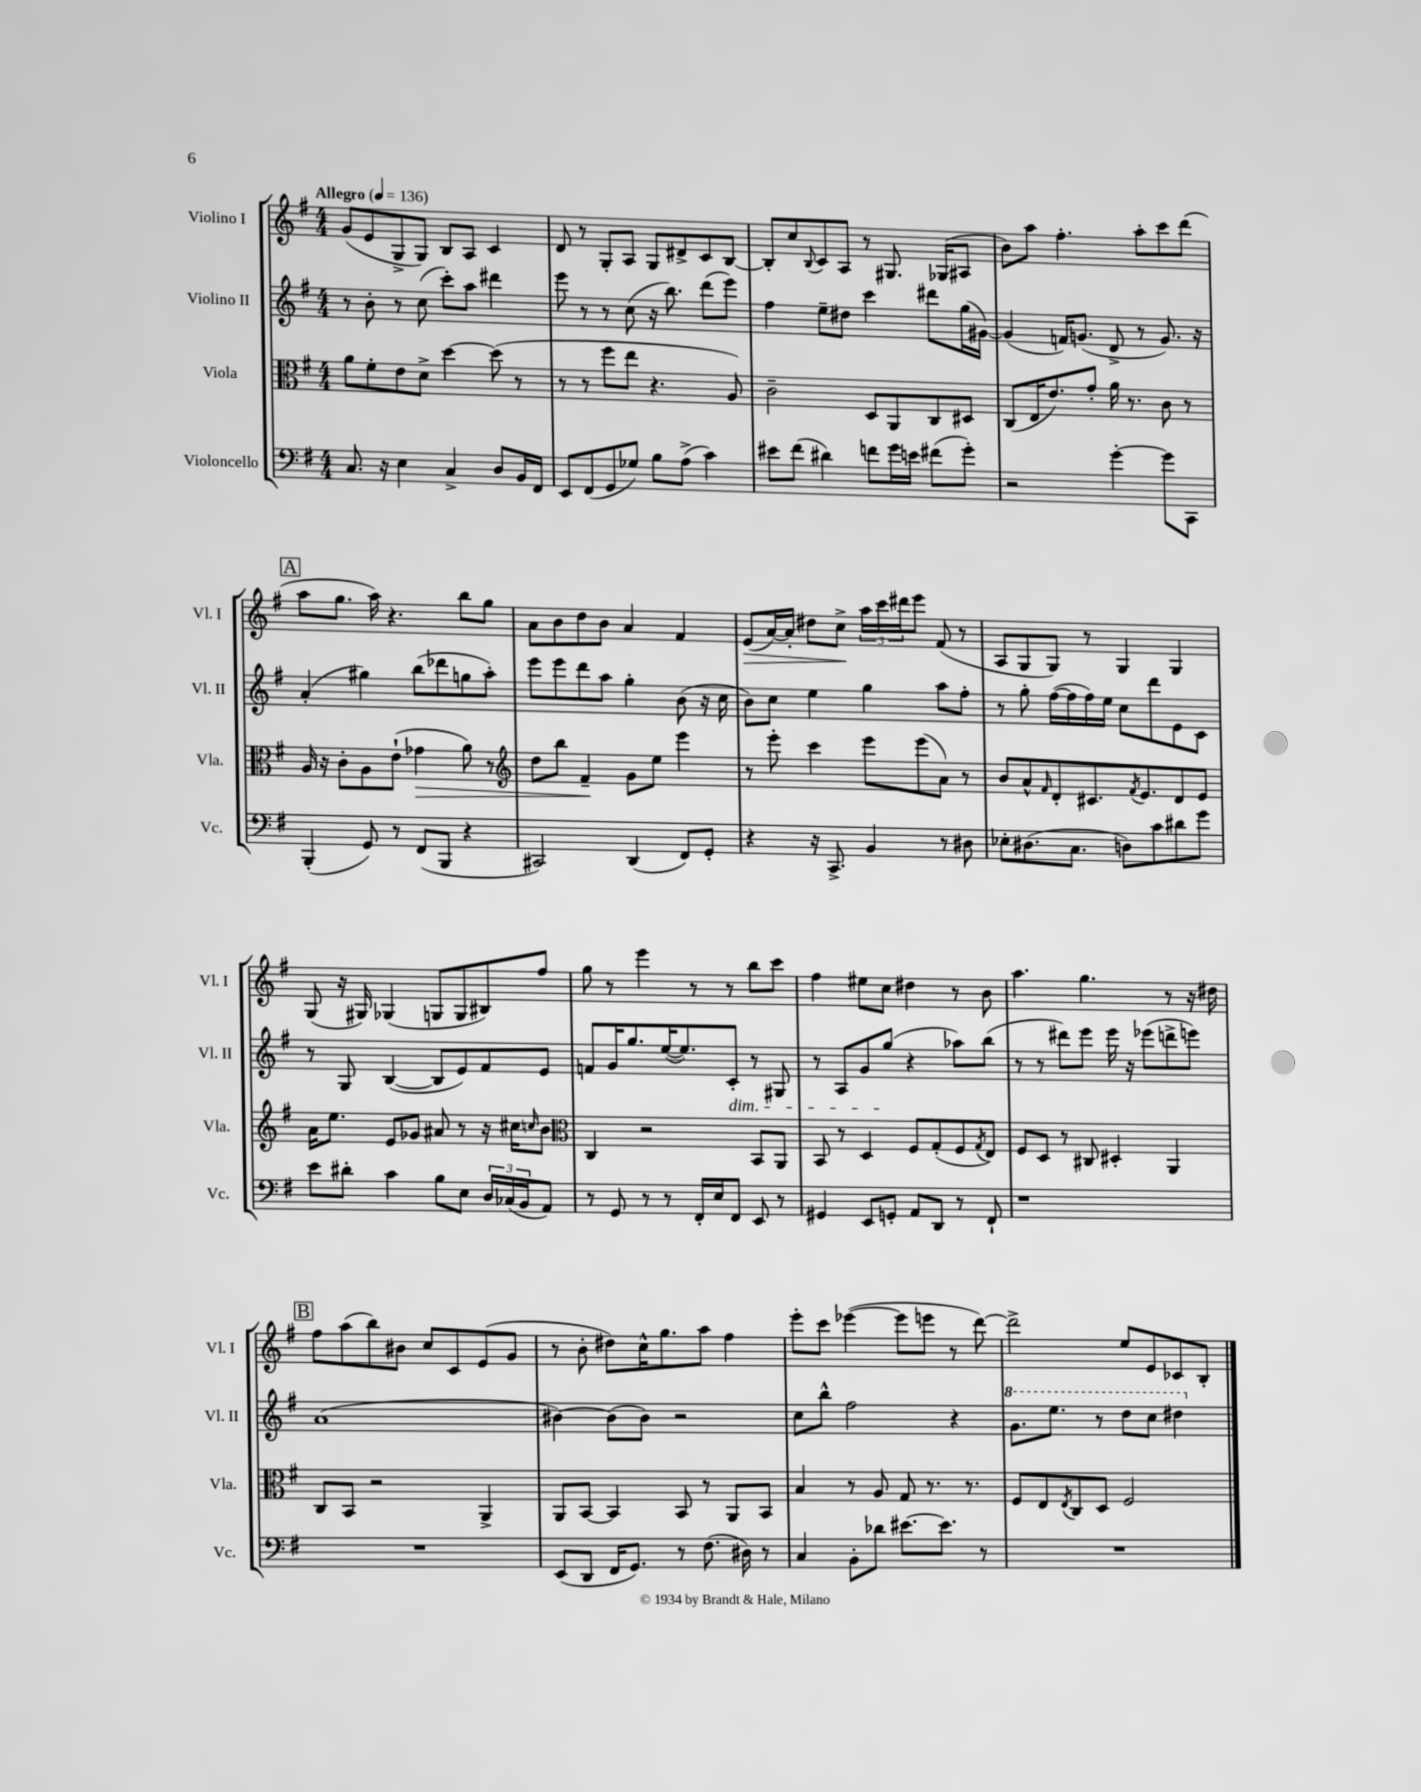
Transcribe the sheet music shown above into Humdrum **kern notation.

**kern	**kern	**dynam	**kern	**kern	**dynam
*part4	*part3	*part3	*part2	*part1	*part1
*staff4	*staff3	*staff3	*staff2	*staff1	*staff1
*I"Violoncello	*I"Viola	*	*I"Violino II	*I"Violino I	*
*I'Vc.	*I'Vla.	*	*I'Vl. II	*I'Vl. I	*
*clefF4	*clefC3	*	*clefG2	*clefG2	*
*k[f#]	*k[f#]	*	*k[f#]	*k[f#]	*
*M4/4	*M4/4	*	*M4/4	*M4/4	*
*MM136	*MM136	*	*MM136	*MM136	*
=1	=1	=1	=1	=1	=1
!	!	!	!	!LO:TX:a:B:t=Allegro	!
8.C/	8a\L	.	8r	(8g/L	.
.	8f#'\	.	8b'\	8e/	.
16r	.	.	.	.	.
4E\	8e\	.	8r	8G^/	.
.	8d^\J	.	(8cc\	8G/J)	.
4C^/	[4dd\	.	8ccc'\L)	8B/L	.
.	.	.	8aa\J	8A/J	.
8D/L	(8dd\]	.	4ddd#X\	4c/	.
16BB/L	8r	.	.	.	.
16FF#/JJ	.	.	.	.	.
=2	=2	=2	=2	=2	=2
8EE/L	8r	.	8eee\	8d/	.
(8FF#/	8r	.	8r	8r	.
8GG/	8ff#\L	.	8r	8G'/L	.
8G-X/J)	8ee\J	.	(8cc\	8A/J	.
8B\L	4.r	.	16r	8G/L	.
.	.	.	8.bb\)	.	.
(8A^\J	.	.	.	8d#X^/	.
4c\)	.	.	(8ddd\L	8c/	.
.	8A/)	.	8eee\J)	[8B/J	.
=3	=3	=3	=3	=3	=3
8e#X\L	2c~\	.	4ff#\	8B'/L]	.
(8f#\J	.	.	.	8cc/	.
.	.	.	.	8qqB/	.
4d#X\)	.	.	8ee~\L	8c/	.
.	.	.	8dd#X\J	8A/J	.
8fn\L	8D/L	.	4ccc\	8r	.
16g\L	8AA/	.	.	8.G#X/	.
16en\JJ	.	.	.	.	.
(8f#X\L	8C/	.	8ddd#X\L	.	.
.	.	.	.	(16G-X/KL	.
8g'\J)	8D#X/J	.	(16gg\L	8A#X/J	.
.	.	.	[16g#X\JJ)	.	.
=4	=4	=4	=4	=4	=4
2r	(8C/L	.	(4g#/]	8b\L)	.
.	16E/K	.	.	8aa\J	.
.	8.e/)	.	.	.	.
.	.	.	16fn/KL)	4.ff#'\	.
.	.	.	(8.gn/J	.	.
.	8g'/J	.	.	.	.
[4g'\	16a\	.	8d^/	.	.
.	8.r	.	.	.	.
.	.	.	8r	8aa'\L	.
8g\L]	8c\	.	8.g/)	8ccc\	.
8CC\J	8r	.	.	(8ddd\J	.
.	.	.	16r	.	.
!!LO:LB:g=z
!!LO:REH:place=s1:t=A
=5	=5	=5	=5	=5	=5
(4BBB'/	16A/	.	(4a'/	8aa\L	.
.	16r	.	.	.	.
.	8c'\L	.	.	8.gg\J	.
8GG/)	8A\	.	4gg#X\)	.	.
.	.	.	.	16aa\)	.
8r	(8e`\J	.	.	4.r	.
!	!	!LO:HP:b	!	!	!
(8FF#/L	4g-X\	>	(8bb\L	.	.
8BBB/J	.	.	8ddd-X\	.	.
4r	8a\)	.	8ggn\	8bb\L	.
.	8r	.	8aa'\J)	8gg\J	.
=6	=6	=6	=6	=6	=6
*	*clefG2	*	*	*	*
2CC#X/)	8dd\L	.	8eee\L	8a\L	.
.	8bb\J	.	8eee\	8b\	.
.	4f#~/	.	8ddd\	8dd\	.
.	.	.	8aa\J	8b\J	.
(4DD/	8g\L	]	4gg'\	4a/	.
.	8ee\J	.	.	.	.
8FF#/L)	4eee\	.	(8b\	4f#/	.
8GG'/J	.	.	16r	.	.
.	.	.	16cc\	.	.
=7	=7	=7	=7	=7	=7
!	!	!	!	!	!LO:HP:b
4r	8r	.	8b\L)	(8e/L	>
.	8eee'\	.	8cc\J	[16a/L)	.
.	.	.	.	16a'/JJ]	.
16r	4ccc\	.	4ee\	8dd#X\L	.
8.CC^/	.	.	.	.	.
.	.	.	.	8cc^\J	.
4BB/	8eee\L	.	4gg\	24aa\LL	]
.	.	.	.	24ccc\	.
.	.	.	.	24ddd#X\J	.
.	(8eee\	.	.	8eee\J	.
8r	8a\J)	.	8aa\L	(8f#/	.
8D#X\	8r	.	8ff#'\J	8r	.
=8	=8	=8	=8	=8	=8
8E-X'\L	8b/L	.	8r	8A/L	.
(8.D#X\	8a^^/	.	8gg'\	8G/	.
.	16qqf#/	.	.	.	.
.	8d'/	.	([16ff#\LL	8G/J)	.
8.C\J	.	.	16ff#\]	.	.
.	8.c#X/	.	16ff#\)	8r	.
.	.	.	16ee\JJ	.	.
8Dn\L)	.	.	8cc\L	4G/	.
.	8qf#/	.	.	.	.
.	8.e/	.	.	.	.
8c\	.	.	8ddd\	.	.
8d#X\	8d/	.	8e\	4G/	.
8g\J	8e/J	.	8c\J	.	.
!!LO:LB:g=z
=9	=9	=9	=9	=9	=9
8e\L	16a\KL	.	8r	(8G/	.
.	8.ee\J	.	.	.	.
8d#X'\J	.	.	8G/	16r	.
.	.	.	.	16G#X/)	.
4c\	8e/L	.	([4B/	(4G-X/	.
.	8g-X/J	.	.	.	.
8B\L	8a#X/	.	8B/L]	8Gn/L	.
8E\J	8r	.	8e/)	8G/	.
24D/LL	16r	.	8f#/	8B#X/)	.
(24C-X/	.	.	.	.	.
.	16cc#X\KL	.	.	.	.
24BB/J	.	.	.	.	.
.	16qqccn/	.	.	.	.
8AA/J)	8b\J	.	8e/J	8ff#/J	.
=10	=10	=10	=10	=10	=10
*	*clefC3	*	*	*	*
8r	4C/	.	8fn/L	8gg\	.
8GG/	.	.	16g/K	8r	.
.	.	.	8.gg/	.	.
8r	2r	.	.	4eee\	.
8r	.	.	([16ee/K	.	.
.	.	.	8.ee/])	.	.
16FF#'/LL	.	.	.	8r	.
16E/J	.	.	.	.	.
!	!	!	!LO:TX:b:i:t=dim.	!	!
8FF#/J	.	.	8c'/J	8r	.
8EE/	8BB/L	.	8r	8bb\L	.
8r	8AA/J	.	8G#X/	8ccc\J	.
=11	=11	=11	=11	=11	=11
4GG#X/	8BB/	.	8r	4ff#\	.
.	8r	.	8A/L	.	.
8EE/L	4D/	.	8g/	8ee#X\L	.
8GGn'/J	.	.	(8gg/J	8cc\J	.
8AA/L	8F#/L	.	4r	4dd#X\	.
8DD/J	(8G'/	.	.	.	.
8r	8F#/	.	8aa-X\L)	8r	.
.	8qG/	.	.	.	.
8FF#`/	8E/J)	.	(8bb\J	8b\	.
=12	=12	=12	=12	=12	=12
1r	8F#/L	.	8r	4.aa\	.
.	8D/J	.	8r	.	.
.	8r	.	8ddd#X\L)	.	.
.	8C#X/	.	8eee\J	4.gg\	.
.	4D#X'/	.	16eee\	.	.
.	.	.	16r	.	.
.	.	.	(8eee-X\L	.	.
.	4AA/	.	8dddn^\	8r	.
.	.	.	8eeen\J)	16r	.
.	.	.	.	16dd#X\	.
!!LO:LB:g=z
!!LO:REH:place=s1:t=B
=13	=13	=13	=13	=13	=13
1r	8C/L	.	(1a	8ff#\L	.
.	8BB/J	.	.	(8aa\	.
.	2r	.	.	8bb\)	.
.	.	.	.	8b#X\J	.
.	.	.	.	8cc/L	.
.	.	.	.	8c/	.
.	4AA^/	.	.	(8e/	.
.	.	.	.	8g/J	.
=14	=14	=14	=14	=14	=14
(8EE/L	8AA/L	.	[4b#X\)	8r	.
8DD/J	[8BB/J	.	.	8b'\	.
16FF#/KL	4BB/]	.	(8b#\L]	8dd#X\L)	.
8.GG/J)	.	.	.	.	.
.	.	.	8b#\J)	16cc^^\K	.
.	.	.	.	8.gg\	.
8r	8BB/	.	2r	.	.
(8.F#\	8r	.	.	8aa\J	.
.	8AA/L	.	.	4ff#\	.
16D#X\)	.	.	.	.	.
8r	8BB/J	.	.	.	.
=15	=15	=15	=15	=15	=15
4C/	4B/	.	8cc\L	8eee'\L	.
.	.	.	8bb^^\J	8ccc\J	.
8BB'\L	8r	.	2ff#\	([4eee-X\	.
8d-X\J	8A/	.	.	.	.
[8.e#X\L	8G/	.	.	8eee-\L]	.
.	8.r	.	.	8eeen\J	.
8.e#\J]	.	.	.	.	.
.	.	.	4r	8r	.
.	8.r	.	.	.	.
8r	.	.	.	[8ddd\)	.
=16	=16	=16	=16	=16	=16
*	*	*	*8va	*	*
1r	8F#/L	.	8.gg\L	2ddd^\]	.
.	8E/	.	.	.	.
.	.	.	8.eee\J	.	.
.	8qE/	.	.	.	.
.	8C/	.	.	.	.
.	8D/J	.	8r	.	.
.	2F#/	.	8ddd\L	8ee/L	.
.	.	.	8ccc\J	8e/	.
.	.	.	4ddd#X\	8c-X/	.
.	.	.	.	8B'/J	.
*	*	*	*X8va	*	*
==	==	==	==	==	==
*-	*-	*-	*-	*-	*-
